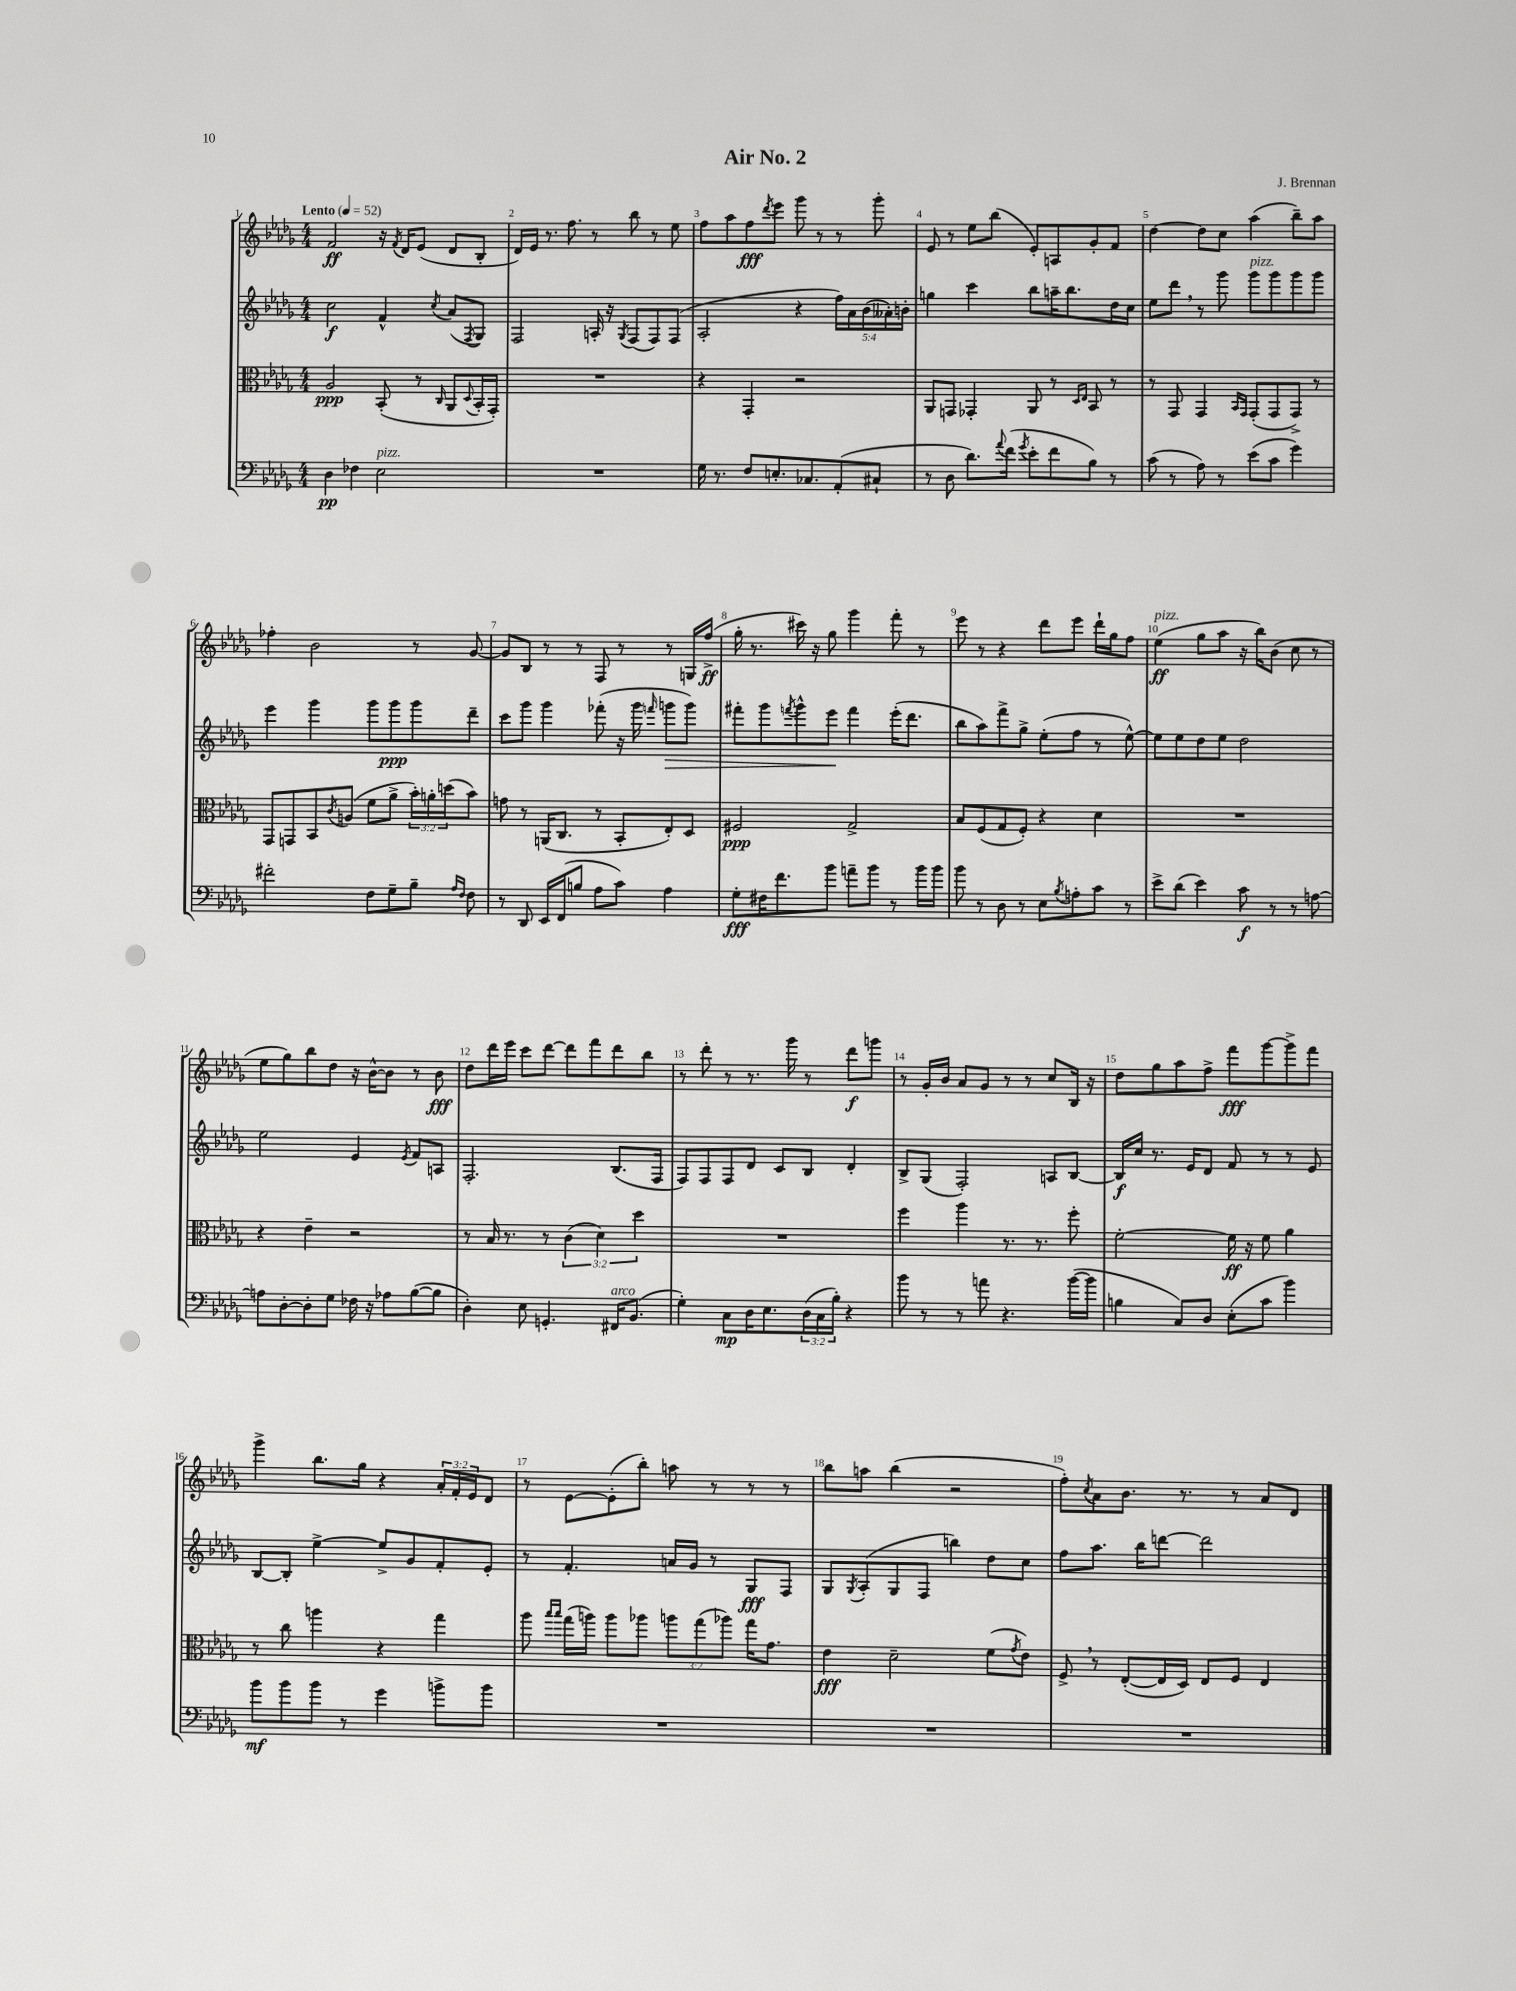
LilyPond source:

\header { title = "Air No. 2" composer = "J. Brennan" }
<<
\new StaffGroup <<
\new Staff = "s0" {
    \clef treble \key des \major \numericTimeSignature \time 4/4 \override Staff.TupletNumber.text = #tuplet-number::calc-fraction-text \tempo "Lento" 4 = 52
    f'2\ff r16 \acciaccatura { f'8 } des'16 ees'8( des'8 bes8-. |
    des'16) ees'16 r8. f''8. r8 bes''8 r8 ees''8 |
    f''8 aes''8 f''8\fff \acciaccatura { des'''8 } ees'''8 ges'''8 r8 r8 ges'''8-. |
    ees'8 r8 ees''8 bes''8( ees'8-.) a8 ges'8-. f'8 |
    des''4~ des''8 c''8 aes''4( bes''8--) aes''8 |
    fes''4-. bes'2 r8 ges'8~ |
    ges'8 bes8 r8 r8 f8 r8 r8 g16 f''16->\ff( |
    ges''16-. r8. cis'''16) r16 ges''8 ges'''4 f'''8-. r8 |
    ees'''8 r8 r4 des'''8 ees'''8 des'''16-! ges''16 f''8 |
    ees''4\ff^\markup { \italic "pizz." }( ges''8 aes''8 r16 bes''16) bes'8( c''8 r8 |
    ees''8 ges''8) bes''8 des''8 r16 bes'16~-^ bes'8 r8 bes'8\fff |
    des''8 des'''16 ees'''16 c'''8 des'''8~ des'''8 f'''8 des'''8 bes''8 |
    r8 des'''8-. r8 r8. ges'''16 r8 des'''8\f g'''8 |
    r8 ges'16-. bes'16 aes'8 ges'8 r8 r8 c''8 bes16 r16 |
    des''8 ges''8 aes''8 f''8-> f'''8\fff ges'''8~ ges'''8-> f'''8 |
    ges'''4-> bes''8. ges''16 r4 \tuplet 3/2 { aes'16-. f'16-. ees'16 } des'8 |
    r8 ees'8~ ees'8-.( bes''8-.) a''8 r8 r8 r8 |
    bes''8 a''8 bes''4( r2 |
    f''8-.) \acciaccatura { c''8 } aes'8 bes'8. r8. r8 aes'8 des'8 \bar "|." |
}
\new Staff = "s1" {
    \clef treble \key des \major \numericTimeSignature \time 4/4 \override Staff.TupletNumber.text = #tuplet-number::calc-fraction-text
    c''2\f f'4-^ \acciaccatura { c''8 } aes'8( \acciaccatura { f8 } ges8) |
    f2 a16-. r16 \acciaccatura { ges8 } f8( f8) f8( |
    aes2-. r4 \tuplet 5/4 { f''16) aes'16 bes'16( aeses'16-.) b'16-. } |
    g''4 c'''4 bes''8 a''16-- bes''8. des''16 c''16 |
    ees''8 des'''8 \breathe r8 ges'''8 ges'''8^\markup { \italic "pizz." } ges'''8 ges'''8 ges'''8 |
    ees'''4 ges'''4 ges'''8 ges'''8\ppp ges'''8 des'''8-- |
    c'''8 ges'''8 ges'''4 fes'''8-.( r16 ges'''16 \grace { f'''16 } g'''8\> g'''8) |
    fis'''8-. ges'''8 \acciaccatura { f'''8 } ges'''8-^ ees'''8\! f'''4 ees'''16-.( des'''8. |
    bes''8 aes''8) f'''8-> ges''8-> ees''8-.( f''8 r8 ees''8~-^) |
    ees''8 ees''8 des''8 ees''8 des''2 |
    ees''2 ees'4 \acciaccatura { ees'8 } f'8 a8 |
    f2.-. bes8.( f16 |
    f8) f8 f8 des'8 c'8 bes8 des'4-. |
    bes8-> ges8( f2-.) a8 bes8~ |
    bes16\f c''16 r8. ees'16 des'8 f'8 r8 r8 ees'8 |
    bes8~ bes8-. ees''4~-> ees''8-> ges'8 f'8-. ees'8-. |
    r8 f'4.-. a'16 ges'16 r8 ges8\fff f8 |
    ges8 \acciaccatura { ges8 } aes8-.( ges8 f8 b''4) des''8 c''8 |
    f''8 aes''8. bes''16 d'''8~ d'''2 \bar "|." |
}
\new Staff = "s2" {
    \clef alto \key des \major \numericTimeSignature \time 4/4 \override Staff.TupletNumber.text = #tuplet-number::calc-fraction-text
    aes2\ppp bes,8-.( r8 \grace { c16 } aes,8 \appoggiatura { des8 } bes,16-. ges,16-.) |
    R1 |
    r4 ges,4-. r2 |
    aes,8 g,8 ges,4-. aes,8 r8 \grace { des16 ees16 } bes,8 r8 |
    r8 ges,8 ges,4 \grace { bes,16 ges,16 } ges,8-.( ges,8 ges,8->) r8 |
    ges,8 g,8 bes,8 \acciaccatura { c'8 } a8( f'8 aes'8-> \tuplet 3/2 { bes'16-.) a'16-. d''16( } bes'8) |
    g'8 r8 a,16( c8. r8 bes,8-. ees8-.) des8 |
    fis2\ppp ges2-> |
    bes8 f8( ges8 f8-.) r4 des'4 |
    R1 |
    r4 ees'4-- r2 |
    r8 bes16 r8. r8 \tuplet 3/2 { c'4( des'4) des''4 } |
    R1 |
    f''4 aes''4 r8. r8. f''8-. |
    f'2~-. f'16\ff r16 f'8 aes'4 |
    r8 c''8 a''4 r4 ges''4 |
    aes''8 \grace { bes''16 bes''16 } ges''16( a''16) a''8 aes''8 \tuplet 3/2 { a''8 ges''8( aes''8) } ges''16 ges'8. |
    ees'4\fff des'2-- f'8( \acciaccatura { ges'8 } ees'8) |
    f8-> \breathe r8 ees8~-.( ees16 des16) ees8 f8 ees4 \bar "|." |
}
\new Staff = "s3" {
    \clef bass \key des \major \numericTimeSignature \time 4/4 \override Staff.TupletNumber.text = #tuplet-number::calc-fraction-text
    des4\pp fes4 ees2^\markup { \italic "pizz." } |
    R1 |
    ges16 r8. f8 e8.-. ces8. aes,8-.( cis8-! |
    r8 des8 des'8.) \appoggiatura { aes'8 } f'16( \acciaccatura { ges'8 } ees'8-. f'8 bes8) r8 |
    c'8( r8 aes8) r8 ees'8( c'8 ges'4) |
    fis'2-. f8 ges8-- bes8-- \grace { aes16 f16 } f8 |
    r8 des,8 ees,16 f,16( b8 aes8 c'8) aes4 |
    ges8-.\fff fis16 f'8. bes'8 a'8-- bes'8 r8 bes'16 bes'16 |
    bes'8 r8 des8 r8 ees8 \acciaccatura { bes8 } a8-. c'8 r8 |
    ees'8-> des'8( ees'4) c'8\f r8 r8 a8~ |
    a8 des8~-. des8-. ges8 fes16 r16 aes8 bes8~( bes8 |
    des4-.) ees8 g,4.-. fis,16^\markup { \italic "arco" } bes,8.( |
    ges4-.) c8\mp des16 ees8. \tuplet 3/2 { des16( c16 bes16-.) } r4 |
    bes'8 r8 r8 a'8 r4. bes'16~( bes'16 |
    b4 c8) des8 ees8-.( c'8 bes'4) |
    bes'8\mf bes'8 bes'8 r8 ges'4 b'8-> b'8 |
    R1 |
    R1 |
    R1 \bar "|." |
}
>>
>>
\layout { \context { \Score \override BarNumber.break-visibility = ##(#f #t #t) barNumberVisibility = #all-bar-numbers-visible } }
